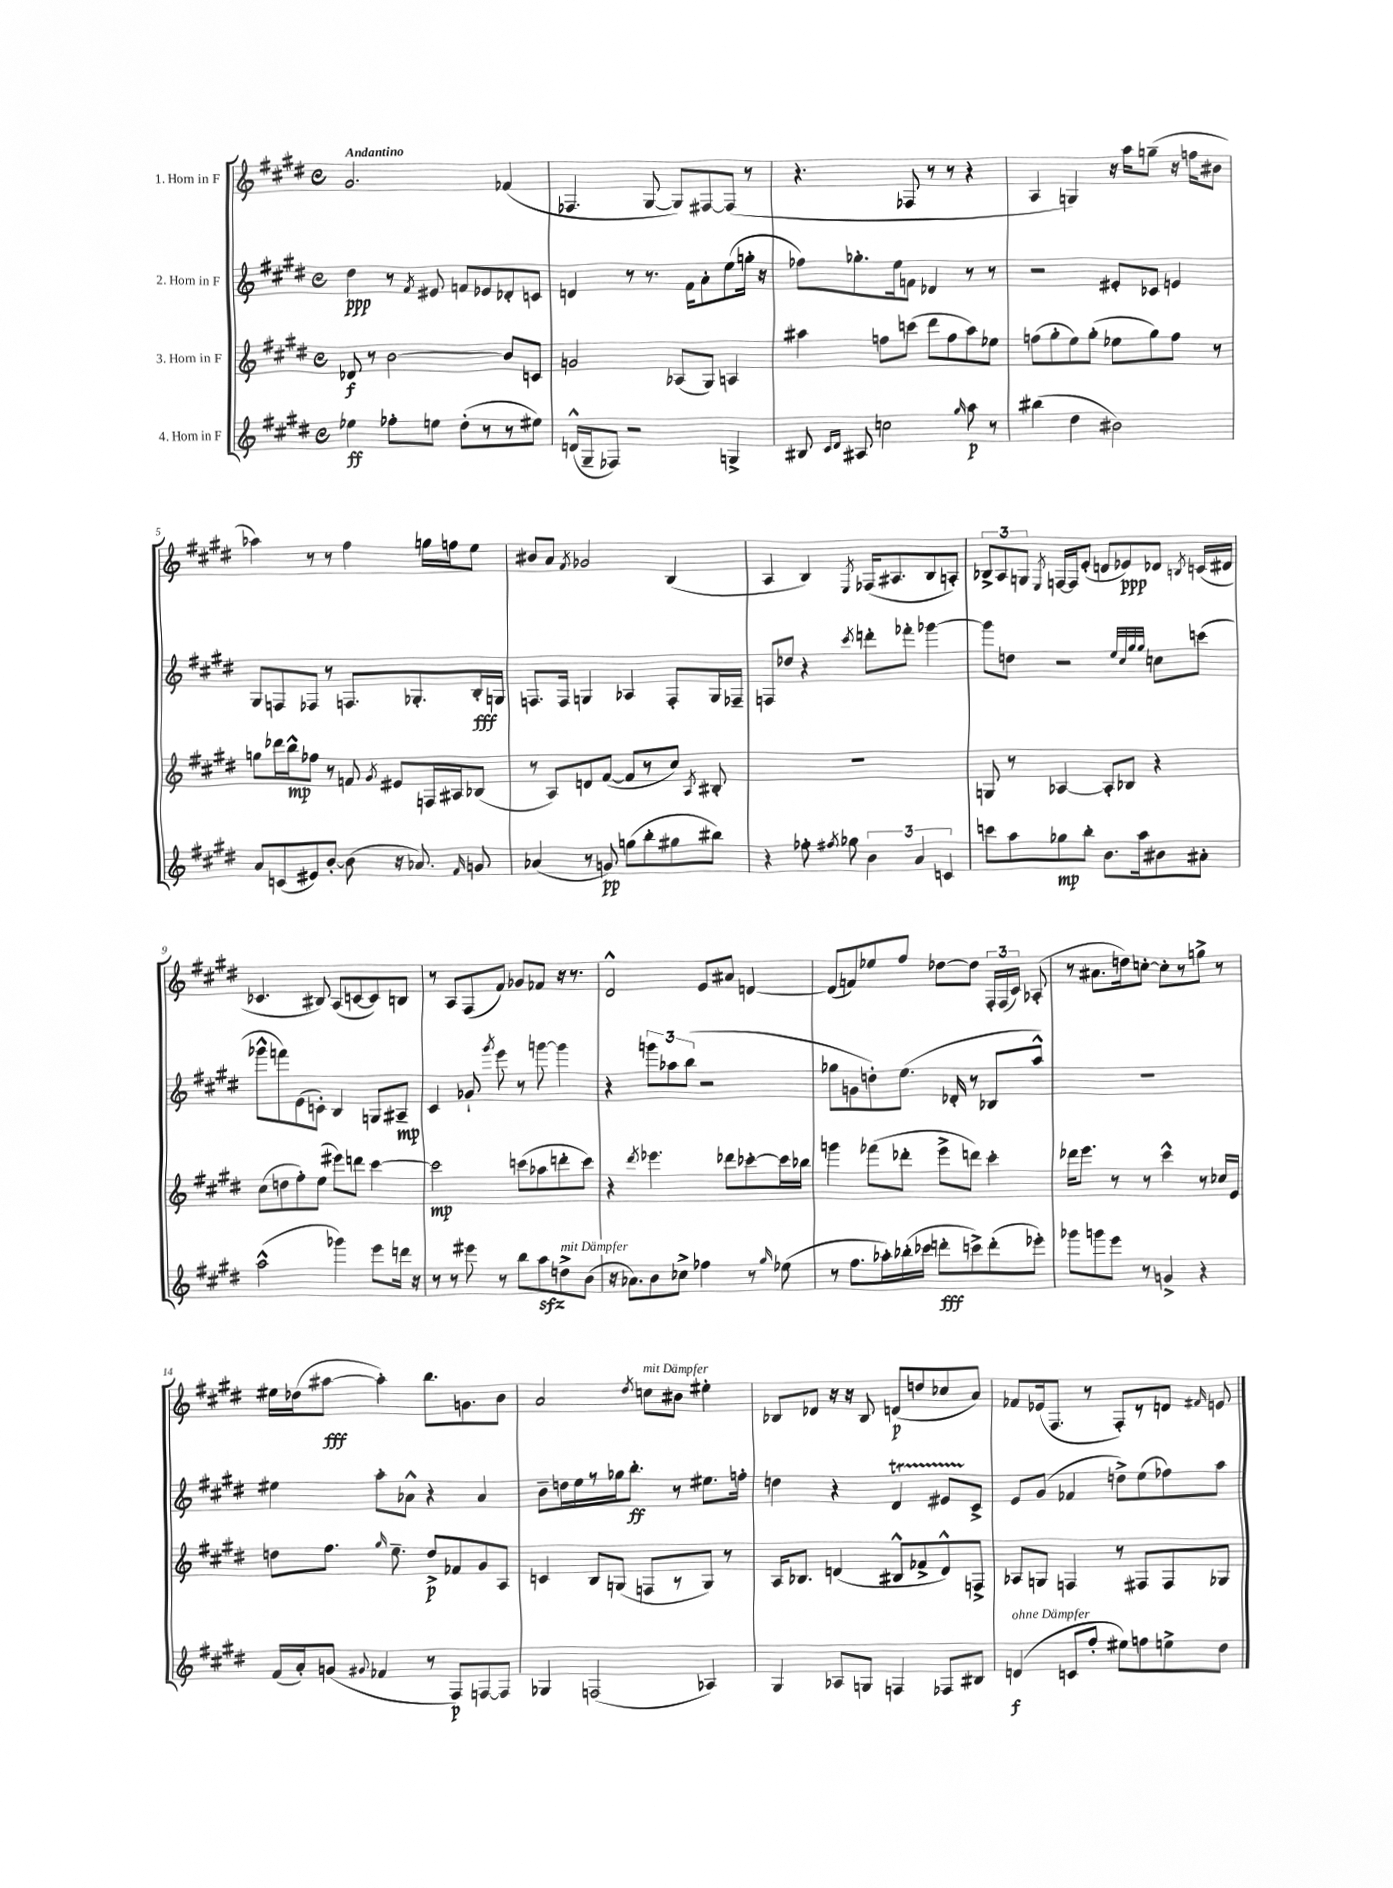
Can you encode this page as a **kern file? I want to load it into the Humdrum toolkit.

**kern	**dynam	**kern	**dynam	**kern	**dynam	**kern	**dynam
*part4	*part4	*part3	*part3	*part2	*part2	*part1	*part1
*staff4	*staff4	*staff3	*staff3	*staff2	*staff2	*staff1	*staff1
*I"4. Horn in F	*	*I"3. Horn in F	*	*I"2. Horn in F	*	*I"1. Horn in F	*
*clefG2	*	*clefG2	*	*clefG2	*	*clefG2	*
*k[f#c#g#d#]	*	*k[f#c#g#d#]	*	*k[f#c#g#d#]	*	*k[f#c#g#d#]	*
*M4/4	*	*M4/4	*	*M4/4	*	*M4/4	*
*met(c)	*	*met(c)	*	*met(c)	*	*met(c)	*
=1	=1	=1	=1	=1	=1	=1	=1
!	!	!	!	!	!	!LO:TX:a:B:t=Andantino	!
4ee-X\	ff	8d-X/	f	4dd#\	ppp	2.g#/	.
.	.	8r	.	.	.	.	.
8ff-X'\L	.	[2b\	.	8r	.	.	.
.	.	.	.	8qf#/	.	.	.
8een\J	.	.	.	8e#X/	.	.	.
(8dd#'\L	.	.	.	8fn/L	.	.	.
8r	.	.	.	8e-X/	.	.	.
8r	.	8b/L]	.	8d-X'/	.	(4f-X/	.
8ee#X\J)	.	8cn/J	.	8cn/J	.	.	.
=2	=2	=2	=2	=2	=2	=2	=2
(16dn^^/LL	.	2gn/	.	4dn/	.	4.F-X/	.
16G#~/J	.	.	.	.	.	.	.
8F-X/J)	.	.	.	.	.	.	.
2r	.	.	.	8r	.	.	.
.	.	.	.	8.r	.	[8G#/	.
.	.	(8A-X/L	.	.	.	8G#/L])	.
.	.	.	.	16f#\KL	.	.	.
.	.	8G#/J)	.	8a'\	.	[8F#X/	.
4Gn^/	.	4An/	.	(8ee\	.	(8F#/J]	.
.	.	.	.	16ggn'\Jk	.	8r	.
.	.	.	.	16r	.	.	.
=3	=3	=3	=3	=3	=3	=3	=3
8B#X/	.	4aa#X\	.	8ff-X\L)	.	4.r	.
16qqc#/LL	.	.	.	.	.	.	.
16qqd#/JJ	.	.	.	.	.	.	.
8A#X/	.	.	.	8.gg-X'\	.	.	.
2ccn\	.	8ffn\L	.	.	.	.	.
.	.	.	.	16ee\k	.	.	.
.	.	(8cccn\J	.	8fn\J	.	8F-X/	.
.	.	8ddd#\L	.	4d-X/	.	8r	.
.	.	8ff\	.	.	.	8r	.
16qqgg#/	.	.	.	.	.	.	.
8aa\	p	8aa#\)	.	8r	.	4r	.
8r	.	8ee-X\J	.	8r	.	.	.
=4	=4	=4	=4	=4	=4	=4	=4
(4bb#X\	.	(8ffn\L	.	2r	.	4A/	.
.	.	8gg#'\	.	.	.	.	.
4dd#\	.	8ee\)	.	.	.	4Gn/)	.
.	.	(8gg#'\J	.	.	.	.	.
2b#X\)	.	8ee-X\L	.	8e#X'/L	.	16r	.
.	.	.	.	.	.	16aa\KL	.
.	.	8gg#\)	.	8c-X/J	.	(8ggn~\J	.
.	.	8ff\J	.	4en/	.	16r	.
.	.	.	.	.	.	16ffn\KL	.
.	.	8r	.	.	.	8b#X\J	.
!!LO:LB:g=z
=5	=5	=5	=5	=5	=5	=5	=5
8a/L	.	8ggn\L	.	8G#/L	.	4aa-X\)	.
(8cn/	.	16ddd-X\L	.	8Fn/	.	.	.
.	.	16bb^^\J	mp	.	.	.	.
8e#X/)	.	8ff-X\J	.	8F-X/J	.	8r	.
[8b'/J	.	8r	.	8r	.	8r	.
(8b\]	.	8fn/	.	8.Fn/L	.	4ff#\	.
.	.	8qg#/	.	.	.	.	.
16r	.	8e#X/L	.	.	.	.	.
8.a-X/)	.	.	.	8.G-X'/	.	.	.
.	.	16Fn/L	.	.	.	16ggn\LL	.
.	.	16A#X/J	.	.	.	16ffn\J	.
16qqf#/	.	.	.	.	.	.	.
8gn/	.	(8B-X/J	.	16B'/L	fff	8ee\J	.
.	.	.	.	16Gn/JJ	.	.	.
=6	=6	=6	=6	=6	=6	=6	=6
(4a-X/	.	8r	.	8.Fn/L	.	8b#X/L	.
.	.	8A/L)	.	.	.	8a/J	.
.	.	.	.	16F/Jk	.	.	.
.	.	.	.	.	.	8qf#/	.
8r	.	8dn/	.	4Gn/	.	2g-X/	.
8gn/)	pp	([8f#/J	.	.	.	.	.
(8ggn\L	.	8f#/L]	.	4A-X/	.	.	.
8bb'\	.	8r	.	.	.	.	.
8gg#X\	.	8cc#/J)	.	8F'/L	.	(4B/	.
.	.	8qA/	.	.	.	.	.
8bb#X\J)	.	8B#X'/	.	16G/L	.	.	.
.	.	.	.	16F-X~/JJ	.	.	.
=7	=7	=7	=7	=7	=7	=7	=7
4r	.	1r	.	8Fn/L	.	4A/	.
.	.	.	.	8dd-X/J	.	.	.
8ff-X'\	.	.	.	4r	.	4B/)	.
8qff#X/	.	.	.	.	.	.	.
8gg-X\	.	.	.	.	.	.	.
.	.	.	.	8qccc#/	.	8qE/	.
6b\	.	.	.	8dddn'\L	.	(16F-X/KL	.
.	.	.	.	.	.	8.A#X/	.
.	.	.	.	8fff-X'\J	.	.	.
6a/	.	.	.	.	.	.	.
.	.	.	.	[4ggg-X\	.	8B/	.
6cn/	.	.	.	.	.	.	.
.	.	.	.	.	.	8An'/J)	.
=8	=8	=8	=8	=8	=8	=8	=8
8cccn\L	.	8Gn/	.	8ggg-\L]	.	12B-X^/L	.
.	.	.	.	.	.	12A/	.
8aa\	.	8r	.	8ddn\J	.	.	.
.	.	.	.	.	.	12Gn/J	.
.	.	.	.	.	.	8qE/	.
8gg-X\	mp	[4A-X/	.	2r	.	[16Fn/LL	.
.	.	.	.	.	.	16F/J]	.
8bb'\J	.	.	.	.	.	(8e'/J	.
8.b\L	.	8A-'/L]	.	.	.	8dn/L	.
.	.	8B-X/J	.	.	.	8e-X/)	ppp
16aa\k	.	.	.	.	.	.	.
.	.	.	.	32qqee/LLL	.	.	.
.	.	.	.	32qqcc#/	.	.	.
.	.	.	.	32qqgg#/	.	.	.
.	.	.	.	32qqgg#/JJJ	.	.	.
8b#X\	.	4r	.	8ccn\L	.	8d-X/J	.
.	.	.	.	.	.	8qBn/	.
8a#X'\J	.	.	.	(8cccn\J	.	(16cn/LL	.
.	.	.	.	.	.	16d#X/JJ	.
!!LO:LB:g=z
=9	=9	=9	=9	=9	=9	=9	=9
(2aa^^\	.	(8cc#\L	.	8ggg-X^^\L	.	4.c-X/	.
.	.	8ddn\	.	8fffn\)	.	.	.
.	.	8ff#'\)	.	(8e\	.	.	.
.	.	(8ee\J	.	8cn'\J)	.	8B#X/)	.
4ggg-X\)	.	8eee#X\L)	.	4B/	.	(8A/L	.
.	.	8dddn\J	.	.	.	[8cn/	.
8eee\L	.	[4ccc#\	.	8Gn/L	.	8c/])	.
16dddn\Jk	.	.	.	8A#X~/J	mp	8Bn/J	.
16r	.	.	.	.	.	.	.
=10	=10	=10	=10	=10	=10	=10	=10
8r	.	2ccc#\]	mp	4c#/	.	8r	.
8r	.	.	.	.	.	8A/L	.
8eee#X\	.	.	.	8g-X`/	.	(8F#/	.
.	.	.	.	8qggg#/	.	.	.
8r	.	.	.	8eee\	.	8f#/J)	.
8bb\L	.	(8cccn\L	.	8r	.	8g-X/L	.
8aazz\	.	8aa-X\	.	[8gggn\	.	8f-X/J	.
!LO:TX:a:i:t=mit Dämpfer	!	!	!	!	!	!	!
8ddn^\	.	8dddn'\	.	4ggg\]	.	16r	.
.	.	.	.	.	.	8.r	.
(8b\J	.	8ccc\J)	.	.	.	.	.
=11	=11	=11	=11	=11	=11	=11	=11
16r	.	4r	.	4r	.	2d#^^/	.
8.a-X\L)	.	.	.	.	.	.	.
.	.	8qddd#/	.	.	.	.	.
8b\	.	4.eee-X\	.	12gggn\L	.	.	.
.	.	.	.	12aa-X\	.	.	.
8cc-X^\J	.	.	.	.	.	.	.
.	.	.	.	(12bb\J	.	.	.
4ff-X\	.	.	.	2r	.	8e/L	.
.	.	8ddd-X\L	.	.	.	8a#X/J	.
8r	.	[8ccc-X'\	.	.	.	[4dn/	.
16qqgg#/	.	.	.	.	.	.	.
(8ee-X\	.	16ccc-\L]	.	.	.	.	.
.	.	16bb-X\JJ	.	.	.	.	.
=12	=12	=12	=12	=12	=12	=12	=12
8r	.	4gggn\	.	8gg-X\L	.	(8d/L]	.
8.ff#\L	.	.	.	8gn\	.	8fn/)	.
.	.	(8fff-X\L	.	8ddn'\)	.	8ee-X/	.
16aa-X'\L)	.	.	.	.	.	.	.
(16bb-X'\	.	8ddd-X'\J	.	(8.ee\J	.	8ff#/J	.
16ccc-X\JJ	.	.	.	.	.	.	.
8dddn'\L	fff	8eee^\L	.	.	.	[8dd-X\L	.
.	.	.	.	16d-X'/	.	.	.
8cccn^\)	.	8dddn\J)	.	8r	.	8dd-\J]	.
(8ddd'\	.	4ccc#'\	.	8B-X/L	.	24F#'/LL	.
.	.	.	.	.	.	(24F#/	.
.	.	.	.	.	.	24c#/JJ)	.
8eee-X'\J)	.	.	.	8aa^^/J)	.	(8A-X'/	.
=13	=13	=13	=13	=13	=13	=13	=13
8ggg-X\L	.	16ddd-X\KL	.	1r	.	8r	.
.	.	8.eee\J	.	.	.	.	.
8gggn\	.	.	.	.	.	8.a#X\L	.
8eee\J	.	8r	.	.	.	.	.
.	.	.	.	.	.	16ddn\k)	.
8r	.	8r	.	.	.	[8ccn'\J	.
4gn^/	.	4ccc#^^\	.	.	.	8cc'\L]	.
.	.	.	.	.	.	8r	.
4r	.	8r	.	.	.	8ggn^\J	.
.	.	16cc-X/LL	.	.	.	8r	.
.	.	16e/JJ	.	.	.	.	.
!!LO:LB:g=z
=14	=14	=14	=14	=14	=14	=14	=14
(16f#/LL	.	8ddn\L	.	4ee#X\	.	16ee#X\LL	.
16a'/J)	.	.	.	.	.	(16dd-X\J	.
(8gn/J	.	8.ff#\J	.	.	.	[8aa#X\J	fff
8qqg#X/	.	.	.	.	.	.	.
4f-X/	.	.	.	8aa'\L	.	4aa#'\])	.
.	.	16qqgg#/	.	.	.	.	.
.	.	8.ee~\	.	.	.	.	.
.	.	.	.	8a-X^^\J	.	.	.
8r	.	8dd^/L	p	4r	.	8.bb\L	.
8F#/L)	p	8f-X/	.	.	.	.	.
.	.	.	.	.	.	8.gn\	.
[8Fn/	.	8g#/	.	4a-/	.	.	.
8F/J]	.	8A/J	.	.	.	8b\J	.
=15	=15	=15	=15	=15	=15	=15	=15
4G-X/	.	4cn/	.	8b~\L	.	2a/	.
.	.	.	.	16ddn\L	.	.	.
.	.	.	.	16ee\	.	.	.
(2Fn/	.	8B/L	.	8r	.	.	.
.	.	(8Gn/J	.	16gg-X\J	.	.	.
.	.	.	.	8.bb'\J	ff	.	.
.	.	.	.	.	.	8qdd#/	.
!	!	!	!	!	!	!LO:TX:a:i:t=mit Dämpfer	!
.	.	8Fn/L	.	.	.	8ccn\L	.
.	.	8r	.	8r	.	8b#X\J	.
4A-X/)	.	8G/J)	.	8.ee#X\L	.	4ee#X'\	.
.	.	8r	.	.	.	.	.
.	.	.	.	16ffn'\Jk	.	.	.
=16	=16	=16	=16	=16	=16	=16	=16
4G#/	.	16A/KL	.	4ddn\	.	8B-X/L	.
.	.	8.B-X/J	.	.	.	.	.
.	.	.	.	.	.	8d-X/J	.
8A-X/L	.	(4dn/	.	4r	.	16r	.
.	.	.	.	.	.	16r	.
8Gn/J	.	.	.	.	.	8B-/	.
4Fn/	.	8B#X^^/L	.	4d#t/	.	(8dn/L	p
.	.	8f-X^/	.	.	.	8ddn/	.
8F-X/L	.	8d^^/)	.	8e#XTTT/L	.	8cc-X/	.
8B#X/J	.	8Fn^/J	.	8c#^/J	.	8a/J)	.
=17	=17	=17	=17	=17	=17	=17	=17
!LO:TX:a:i:t=ohne Dämpfer	!	!	!	!	!	!	!
(4dn/	f	8A-X/L	.	8e/L	.	8f-X/L	.
.	.	8Gn/J	.	(8g#/J	.	(16e-X/k	.
.	.	.	.	.	.	8.F#/J	.
8cn/L	.	4Fn/	.	4f-X/	.	.	.
8ff#'/J	.	.	.	.	.	8r	.
8ee#X\L)	.	8r	.	8ddn^\L)	.	8F#'/L)	.
8ffn\	.	8F#X/L	.	(8ee\	.	8r	.
8een^\	.	8F#/	.	8ff-X\)	.	8dn/J	.
.	.	.	.	.	.	16qqf#X/	.
8dd#\J	.	8G-X/J	.	8aa\J	.	8en/	.
==	==	==	==	==	==	==	==
*-	*-	*-	*-	*-	*-	*-	*-
